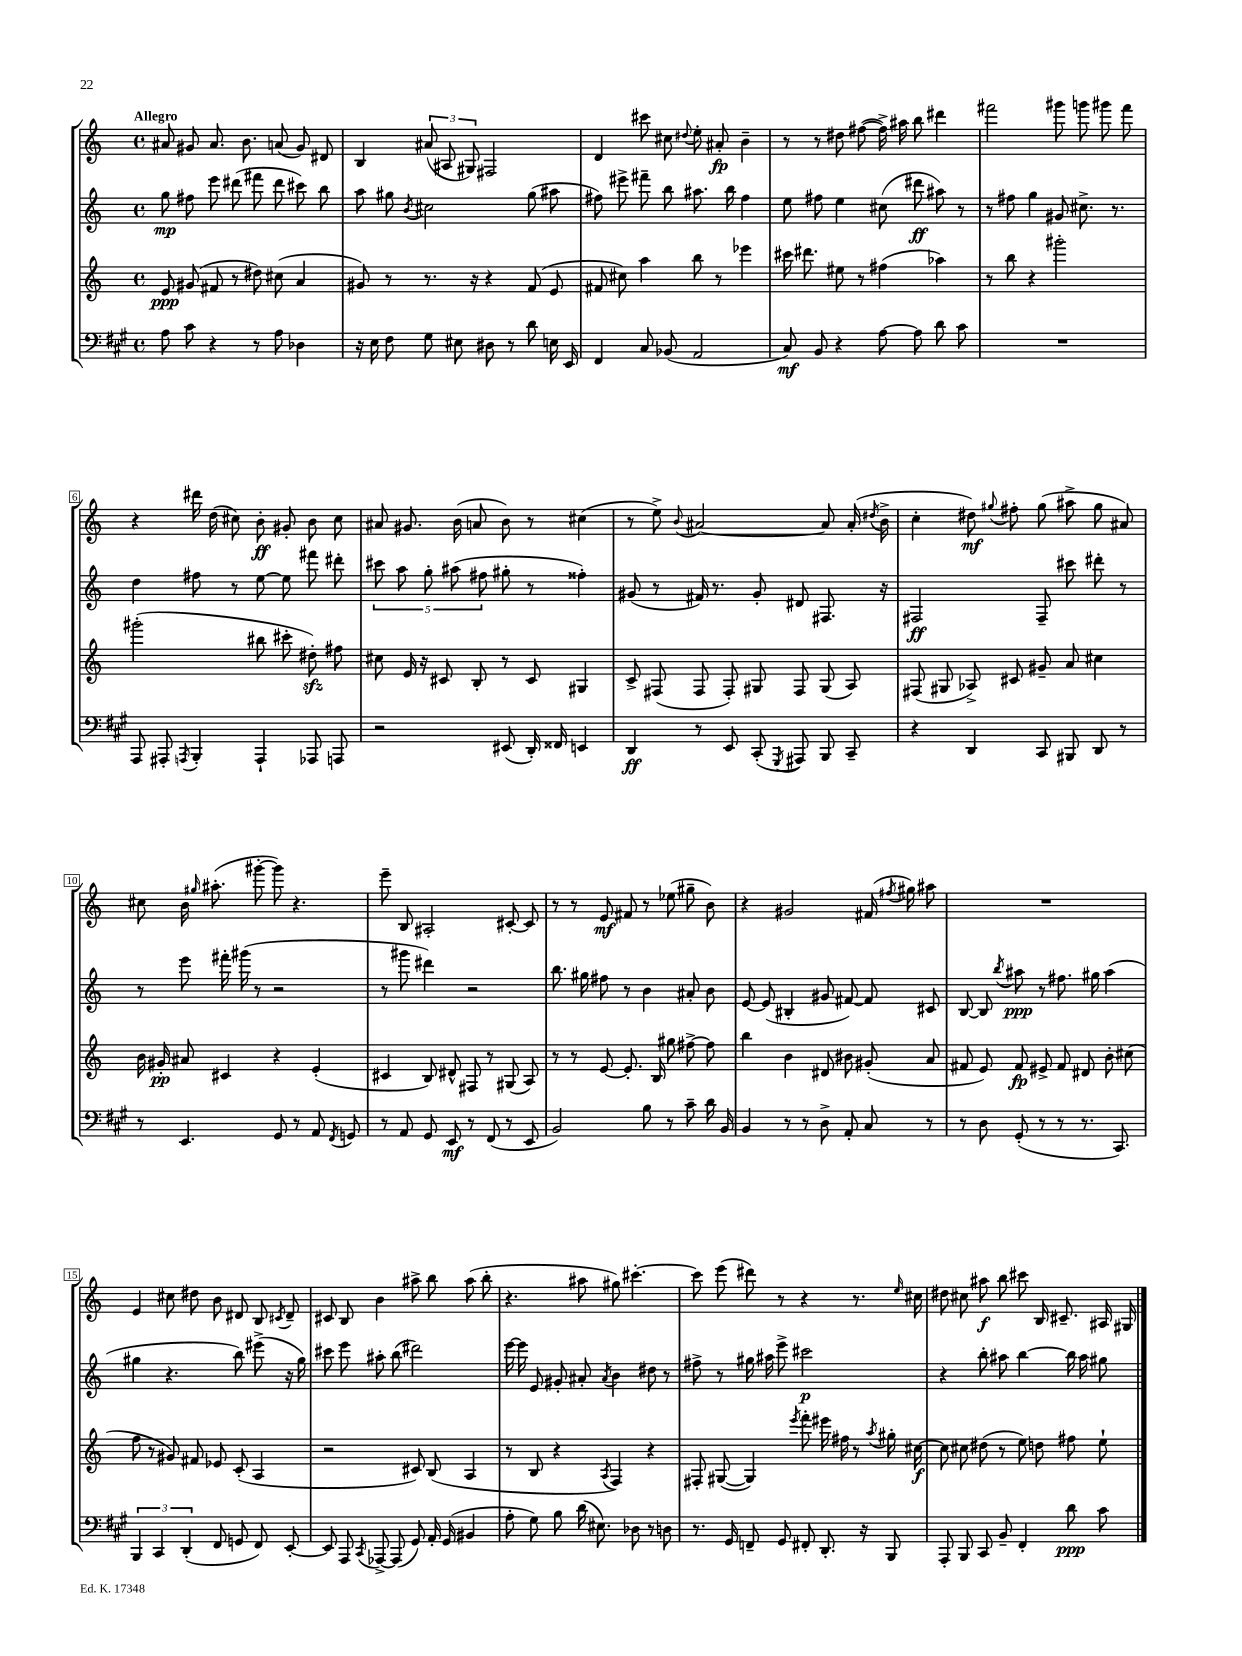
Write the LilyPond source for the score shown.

<<
\new StaffGroup <<
\new Staff = "s0" {
    \clef treble \key c \major \defaultTimeSignature \time 4/4 \tempo "Allegro"
    \autoBeamOff ais'8 gis'8 ais'8. b'8. a'8( gis'8) dis'8 |
    b4 \tuplet 3/2 { ais'8( ais8 gis8) } fis2 |
    d'4 cis'''8 cis''8 \appoggiatura { dis''8 } e''8-. ais'8-.\fp b'4-- |
    r8 r8 dis''8 fis''8~( fis''16->) ais''16 b''8 dis'''4 |
    fis'''2 gis'''8 g'''8 gis'''8 fis'''8 |
    r4 dis'''16 d''16( cis''8) b'8-.\ff gis'8-. b'8 cis''8 |
    ais'8 gis'8. b'16( a'8 b'8) r8 cis''4( |
    r8 e''8->) \appoggiatura { b'8 } ais'2~ ais'8 ais'16-.( \acciaccatura { dis''8 } b'16-> |
    c''4-. dis''8\mf) \appoggiatura { gis''8 } fis''8-. gis''8( ais''8-> gis''8 ais'8) |
    cis''8 b'16 \grace { gis''16 } ais''8.-.( gis'''8~-. gis'''8) r4. |
    e'''8-- b8 ais2-. cis'8~-. cis'8 |
    r8 r8 e'8\mf fis'8 r8 ees''8( gis''8-- b'8) |
    r4 gis'2 fis'16( \acciaccatura { fis''8 } gis''16) ais''8 |
    R1 |
    e'4 cis''8 dis''8 b'8 dis'8 b8 \acciaccatura { cis'8 } dis'8-- |
    cis'8 b8 b'4 ais''8-> b''8 ais''8( b''8-. |
    r4. ais''8 gis''8) cis'''4.~-. |
    cis'''8 e'''8( dis'''8) r8 r4 r8. \grace { e''16 } cis''16 |
    dis''8 cis''8 ais''8\f b''8 cis'''8 b16 cis'8.-- ais16 gis16 \bar "|." |
}
\new Staff = "s1" {
    \clef treble \key c \major \defaultTimeSignature \time 4/4
    \autoBeamOff g''8\mp fis''8 e'''8 dis'''8( fis'''8 dis'''8 cis'''8) b''8 |
    a''8 gis''8 \acciaccatura { b'8 } cis''2 gis''8( ais''8 |
    fis''8) eis'''8-> fis'''8-- b''8 ais''8. b''16 fis''4 |
    e''8 fis''8 e''4 cis''8( dis'''8\ff ais''8) r8 |
    r8 fis''8 g''4 gis'8 cis''8.-> r8. |
    d''4 fis''8 r8 e''8~ e''8 fis'''8 dis'''8-. |
    \tuplet 5/4 { cis'''8 a''8 g''8-. ais''8( fis''8 } gis''8-. r8 fisis''4-.) |
    gis'8( r8 fis'16) r8. gis'8-. dis'8 fis8. r16 |
    fis2\ff fis8-- cis'''8 dis'''8-. r8 |
    r8 e'''8 fis'''16-. gis'''16( r8 r2 |
    r8 gis'''8 dis'''4) r2 |
    b''8. gis''16 fis''8 r8 b'4 ais'8-. b'8 |
    e'8~ e'8( bis4-. gis'8 fis'8~) fis'8 cis'8 |
    b8~ b8 \acciaccatura { b''8 } ais''8\ppp r8 fis''8. gis''16 ais''4( |
    gis''4 r4. b''8) eis'''8->( r16 gis''16) |
    cis'''8 e'''8 ais''8-. b''8( dis'''2) |
    e'''16~ e'''16 e'8 gis'8-. ais'8-. \acciaccatura { ais'8 } b'4 dis''8 r8 |
    fis''8-> r8 gis''16 ais''16 e'''8-> cis'''2\p |
    r4 b''8-. ais''8 b''4~ b''16 ais''16 gis''8 \bar "|." |
}
\new Staff = "s2" {
    \clef treble \key c \major \defaultTimeSignature \time 4/4
    \autoBeamOff e'8\ppp gis'8( fis'8 r8 dis''8) cis''8( a'4 |
    gis'8) r8 r8. r16 r4 f'8( e'8 |
    fis'8 cis''8) a''4 b''8 r8 ees'''4 |
    cis'''16 dis'''8. eis''8 r8 fis''4( aes''4) |
    r8 b''8 r4 gis'''2-. |
    gis'''2-.( bis''8 cis'''8-. dis''8-.\sfz) fis''8 |
    cis''8 e'16 r16 cis'8 b8-. r8 cis'8 gis4 |
    c'8-> fis8( fis8 fis8-.) gis8 fis8 gis8( a8) |
    fis8( gis8 aes8->) cis'8 gis'8-- a'8 cis''4 |
    b'16 gis'16-.\pp ais'8 cis'4 r4 e'4-.( |
    cis'4 b8) dis'8-^ fis8 r8 gis8( a8) |
    r8 r8 e'8~ e'8.-. b16 gis''8 fis''8~-> fis''8 |
    b''4 b'4 dis'8 bis'8 gis'8-.( a'8 |
    fis'8 e'8) fis'8\fp eis'8-> fis'8 dis'8 b'8-. cis''8( |
    f''8 r8 gis'8) fis'8 ees'8 c'8-.( a4 |
    r2 cis'8) b8( a4 |
    r8 b8 r4 \acciaccatura { a8 } f4) r4 |
    fis8-. gis8~( gis4) \acciaccatura { e'''8 } f'''8-. eis'''16 fis''16 r8 \acciaccatura { a''8 } gis''16-. cis''16~\f |
    cis''8 cis''8 dis''8( r8 e''8) d''8 fis''8 e''8-! \bar "|." |
}
\new Staff = "s3" {
    \clef bass \key a \major \defaultTimeSignature \time 4/4
    \autoBeamOff a8 cis'8 r4 r8 a8 des4 |
    r16 e16 fis8 gis8 eis8 dis8 r8 d'8 e16 e,16 |
    fis,4 cis8 bes,8( a,2 |
    cis8\mf) b,8 r4 a8~ a8 d'8 cis'8 |
    R1 |
    a,,8 ais,,8-. \acciaccatura { a,,8 } b,,4-. a,,4-! aes,,8 a,,8 |
    r2 eis,8( d,16-.) fisis,16 e,4 |
    d,4\ff r8 e,8 cis,8-.( \acciaccatura { gis,,8 } ais,,8) b,,8 cis,8-- |
    r4 d,4 cis,8 bis,,8 d,8 r8 |
    r8 e,4. gis,8 r8 a,8 \acciaccatura { fis,8 } g,8 |
    r8 a,8 gis,8 e,8\mf r8 fis,8( r8 e,8 |
    b,2) b8 r8 cis'8-- d'16 b,16 |
    b,4 r8 r8 d8-> a,8-. cis8 r8 |
    r8 d8 gis,8-.( r8 r8 r8. cis,8.) |
    \tuplet 3/2 { b,,4 cis,4 d,4-.( } fis,8 g,8 fis,8) e,8~-. |
    e,8 a,,8 \acciaccatura { cis,8 } aes,,8~-> aes,,8( gis,8) a,16-. gis,16( bis,4 |
    a8-. gis8) b8 d'16( eis8.) des8 r8 d8 |
    r8. gis,16 f,8-- gis,8 fis,8-. d,8.-. r16 b,,8 |
    a,,8-. b,,8 cis,8 b,8-- fis,4-. d'8\ppp cis'8 \bar "|." |
}
>>
>>
\layout { \context { \Score \override BarNumber.stencil = #(make-stencil-boxer 0.1 0.3 ly:text-interface::print) } }
